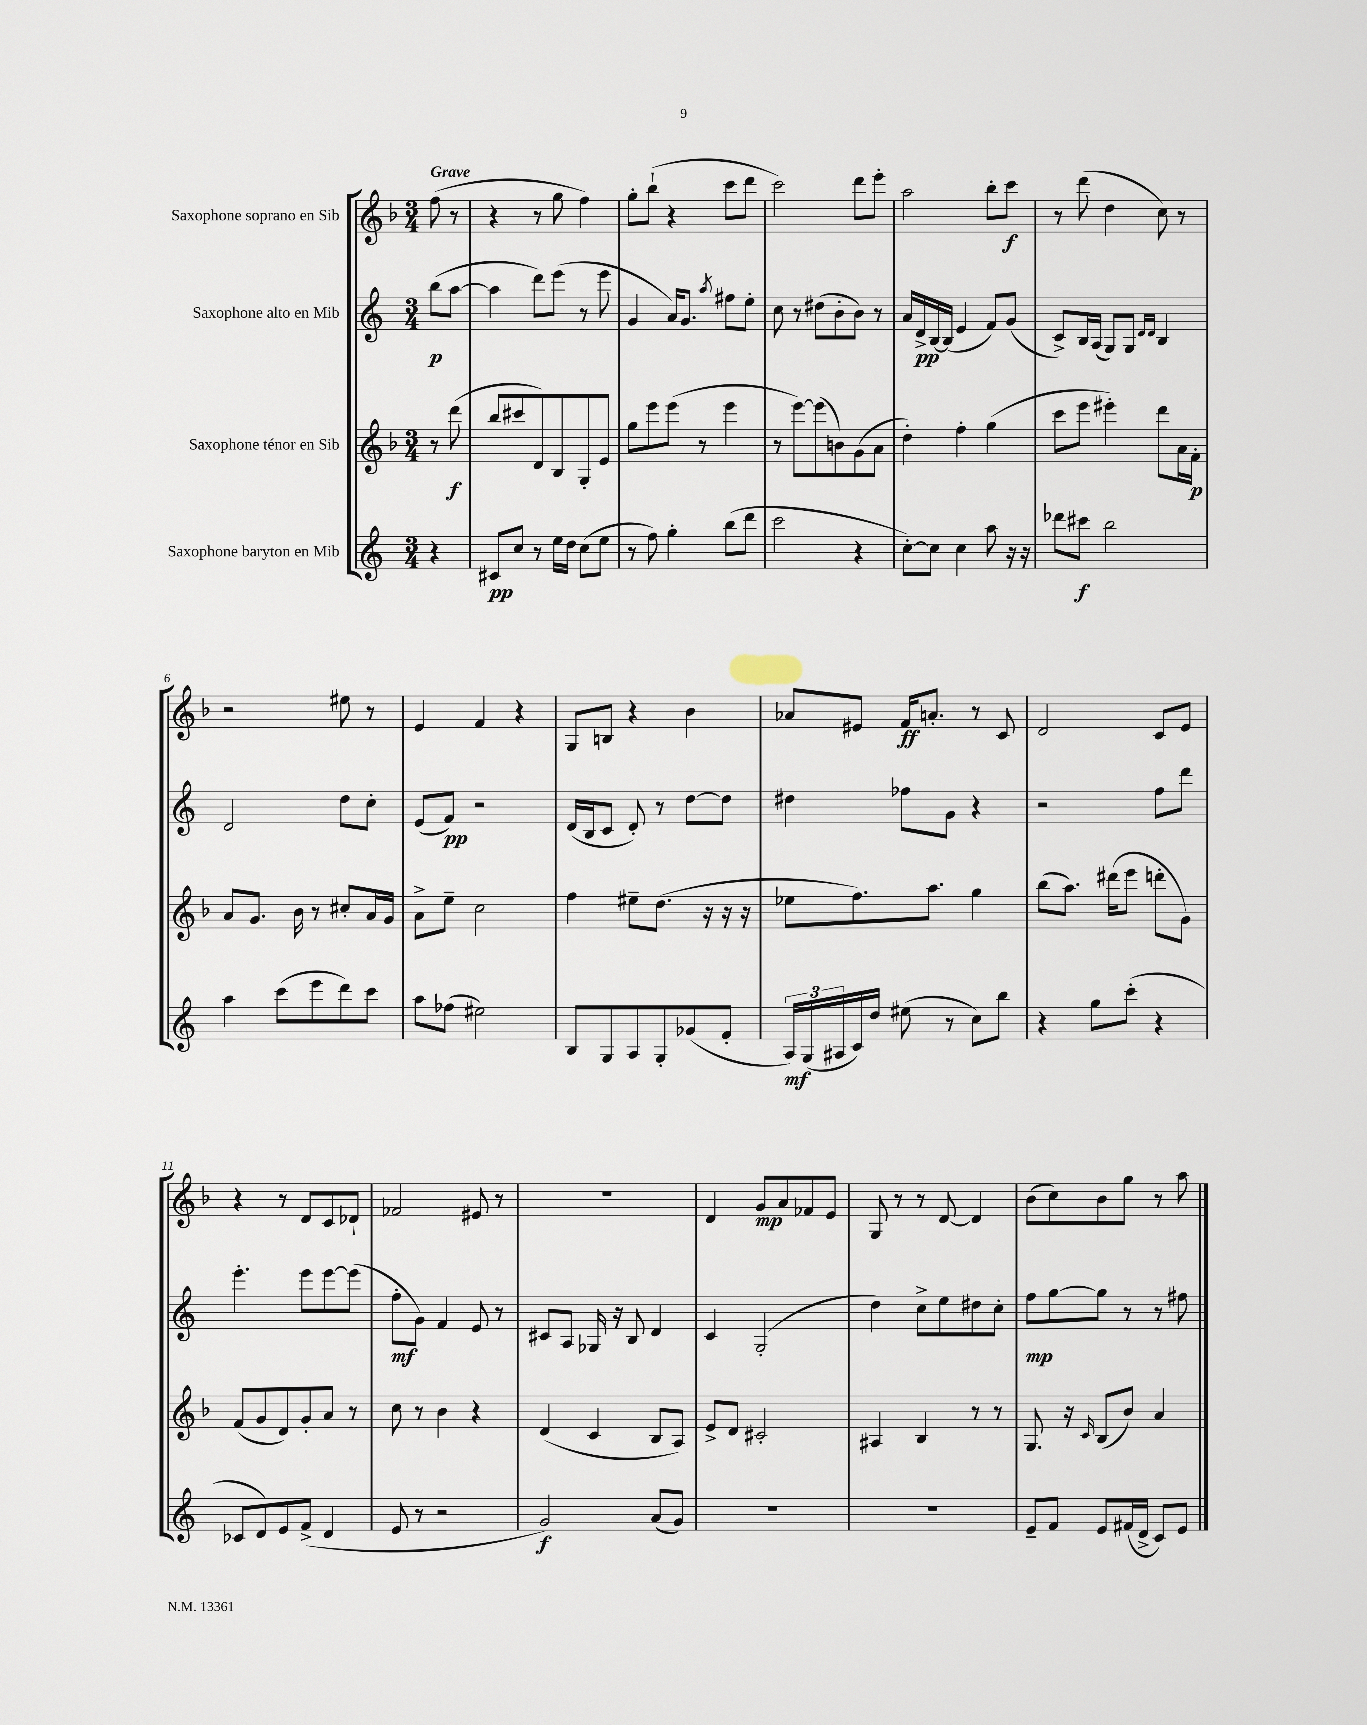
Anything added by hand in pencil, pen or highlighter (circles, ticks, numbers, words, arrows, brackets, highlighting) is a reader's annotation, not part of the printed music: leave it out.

**kern	**dynam	**kern	**dynam	**kern	**dynam	**kern	**dynam
*part4	*part4	*part3	*part3	*part2	*part2	*part1	*part1
*staff4	*staff4	*staff3	*staff3	*staff2	*staff2	*staff1	*staff1
*I"Saxophone baryton en Mib	*	*I"Saxophone ténor en Sib	*	*I"Saxophone alto en Mib	*	*I"Saxophone soprano en Sib	*
*clefG2	*	*clefG2	*	*clefG2	*	*clefG2	*
*k[]	*	*k[b-]	*	*k[]	*	*k[b-]	*
*M3/4	*	*M3/4	*	*M3/4	*	*M3/4	*
=	=	=	=	=	=	=	=
!	!	!	!	!	!	!LO:TX:a:B:t=Grave	!
4r	.	8r	.	(8bb\L	p	(8ff\	.
.	.	(8ddd\	f	[8aa\J	.	8r	.
=1	=1	=1	=1	=1	=1	=1	=1
8c#X/L	pp	8bb-/L	.	4aa\]	.	4r	.
8cc/J	.	8ccc#X/	.	.	.	.	.
8r	.	8d/)	.	8ddd\L)	.	8r	.
16ee\LL	.	8B-/	.	(8eee\J	.	8gg\	.
16dd\JJ	.	.	.	.	.	.	.
(8cc\L	.	8G'/	.	8r	.	4ff\)	.
8ee\J	.	8e/J	.	8eee\	.	.	.
=2	=2	=2	=2	=2	=2	=2	=2
8r	.	8gg\L	.	4g/	.	8gg'\L	.
8ff\)	.	8eee\	.	.	.	(8bb-`\J	.
4gg'\	.	(8eee\J	.	16a/KL)	.	4r	.
.	.	.	.	8.g/J	.	.	.
.	.	8r	.	.	.	.	.
.	.	.	.	8qaa/	.	.	.
(8bb\L	.	4eee\	.	8ff#X\L	.	8ccc\L	.
8ddd\J	.	.	.	8ee'\J	.	8ddd\J	.
=3	=3	=3	=3	=3	=3	=3	=3
2ccc\	.	8r	.	8cc\	.	2ccc\)	.
.	.	[8eee\L)	.	8r	.	.	.
.	.	(8eee\]	.	(8dd#X\L	.	.	.
.	.	8bn\)	.	8b'\	.	.	.
4r	.	(8g\	.	8b\J)	.	8ddd\L	.
.	.	8a\J	.	8r	.	8eee'\J	.
=4	=4	=4	=4	=4	=4	=4	=4
[8cc'\L)	.	4dd'\)	.	16a/LL	.	2aa\	.
.	.	.	.	16d^/	pp	.	.
8cc\J]	.	.	.	[16B/	.	.	.
.	.	.	.	(16B/JJ]	.	.	.
4cc\	.	4ff'\	.	4e/	.	.	.
8aa\	.	(4gg\	.	8f/L)	.	8bb-'\L	.
16r	.	.	.	(8g/J	.	8ccc\J	f
16r	.	.	.	.	.	.	.
=5	=5	=5	=5	=5	=5	=5	=5
8ddd-X\L	.	8ccc\L	.	8c^/L)	.	8r	.
8ccc#X\J	f	8eee\J	.	16B/L	.	(8ddd\	.
.	.	.	.	(16A/JJ	.	.	.
2bb\	.	4eee#X'\)	.	8G/L)	.	4dd\	.
.	.	.	.	8G/J	.	.	.
.	.	.	.	16qqd/LL	.	.	.
.	.	.	.	16qqd/JJ	.	.	.
.	.	8ddd\L	.	4B/	.	8cc\)	.
.	.	16a\L	.	.	.	8r	.
.	.	16f'\JJ	p	.	.	.	.
!!LO:LB:g=z
=6	=6	=6	=6	=6	=6	=6	=6
4aa\	.	8a/L	.	2d/	.	2r	.
.	.	8.g/J	.	.	.	.	.
(8ccc\L	.	.	.	.	.	.	.
.	.	16b-\	.	.	.	.	.
8eee\	.	8r	.	.	.	.	.
8ddd\)	.	8cc#X'/L	.	8dd\L	.	8ee#X\	.
8ccc\J	.	16a/L	.	8cc'\J	.	8r	.
.	.	16g/JJ	.	.	.	.	.
=7	=7	=7	=7	=7	=7	=7	=7
8aa\L	.	8a^\L	.	(8e/L	.	4e/	.
(8ff-X\J	.	8ee~\J	.	8f/J)	pp	.	.
2ee#X\)	.	2cc\	.	2r	.	4f/	.
.	.	.	.	.	.	4r	.
=8	=8	=8	=8	=8	=8	=8	=8
8B/L	.	4ff\	.	(16d/LL	.	8G/L	.
.	.	.	.	16B/J	.	.	.
8G/	.	.	.	8c/J	.	8Bn/J	.
8A/	.	8ee#X~\L	.	8d'/)	.	4r	.
8G'/	.	(8.dd\J	.	8r	.	.	.
(8g-X/	.	.	.	[8dd\L	.	4b-\	.
.	.	16r	.	.	.	.	.
8f'/J	.	16r	.	8dd\J]	.	.	.
.	.	16r	.	.	.	.	.
=9	=9	=9	=9	=9	=9	=9	=9
24A/LL)	mf	8ee-X\L	.	4dd#X\	.	8a-X/L	.
(24G/	.	.	.	.	.	.	.
24A#X/	.	.	.	.	.	.	.
16c/)	.	8.ff\)	.	.	.	8e#X/J	.
16dd/JJ	.	.	.	.	.	.	.
(8ee#X\	.	.	.	8ff-X\L	.	16f/KL	ff
.	.	8.aa\J	.	.	.	8.an'/J	.
8r	.	.	.	8g\J	.	.	.
8cc\L)	.	4gg\	.	4r	.	8r	.
8bb\J	.	.	.	.	.	8c/	.
=10	=10	=10	=10	=10	=10	=10	=10
4r	.	(8bb-\L	.	2r	.	2d/	.
.	.	8.aa\J)	.	.	.	.	.
8gg\L	.	.	.	.	.	.	.
.	.	(16ddd#X\KL	.	.	.	.	.
(8ccc'\J	.	8eee\J	.	.	.	.	.
4r	.	8dddn'\L	.	8ff\L	.	8c/L	.
.	.	8g\J)	.	8ddd\J	.	8e/J	.
!!LO:LB:g=z
=11	=11	=11	=11	=11	=11	=11	=11
8c-X/L	.	(8f/L	.	4.eee'\	.	4r	.
8d/)	.	8g/	.	.	.	.	.
8e/	.	8d/)	.	.	.	8r	.
(8f^/J	.	8g'/	.	8eee\L	.	8d/L	.
4d/	.	8a/J	.	[8eee\	.	8c/	.
.	.	8r	.	(8eee\J]	.	8d-X`/J	.
=12	=12	=12	=12	=12	=12	=12	=12
8e/	.	8cc\	.	8ff'\L	mf	2f-X/	.
8r	.	8r	.	8g\J)	.	.	.
2r	.	4b-\	.	4f/	.	.	.
.	.	4r	.	8e/	.	8e#X/	.
.	.	.	.	8r	.	8r	.
=13	=13	=13	=13	=13	=13	=13	=13
2g/)	f	(4d/	.	8c#X/L	.	2.r	.
.	.	.	.	8A/J	.	.	.
.	.	4c/	.	16G-X/	.	.	.
.	.	.	.	16r	.	.	.
.	.	.	.	8B/	.	.	.
(8a/L	.	8B-/L	.	4d/	.	.	.
8g/J)	.	8A/J)	.	.	.	.	.
=14	=14	=14	=14	=14	=14	=14	=14
2.r	.	8e^/L	.	4c/	.	4d/	.
.	.	8d/J	.	.	.	.	.
.	.	2c#X'/	.	(2G'/	.	8g/L	mp
.	.	.	.	.	.	8a/	.
.	.	.	.	.	.	8f-X/	.
.	.	.	.	.	.	8e/J	.
=15	=15	=15	=15	=15	=15	=15	=15
2.r	.	4A#X/	.	4dd\)	.	8G/	.
.	.	.	.	.	.	8r	.
.	.	4B-/	.	8cc^\L	.	8r	.
.	.	.	.	8ee\	.	[8d/	.
.	.	8r	.	8dd#X\	.	4d/]	.
.	.	8r	.	8cc'\J	.	.	.
=16	=16	=16	=16	=16	=16	=16	=16
8e~/L	.	8.G/	.	8ff\L	mp	(8b-\L	.
8f/J	.	.	.	[8gg\	.	8cc\)	.
.	.	16r	.	.	.	.	.
.	.	16qqc/	.	.	.	.	.
8e/L	.	(8B-/L	.	8gg\J]	.	8b-\	.
(16f#X/L	.	8b-/J)	.	8r	.	8gg\J	.
16d^/JJ	.	.	.	.	.	.	.
8c/L)	.	4a/	.	8r	.	8r	.
8e/J	.	.	.	8ff#X\	.	8aa\	.
==	==	==	==	==	==	==	==
*-	*-	*-	*-	*-	*-	*-	*-
